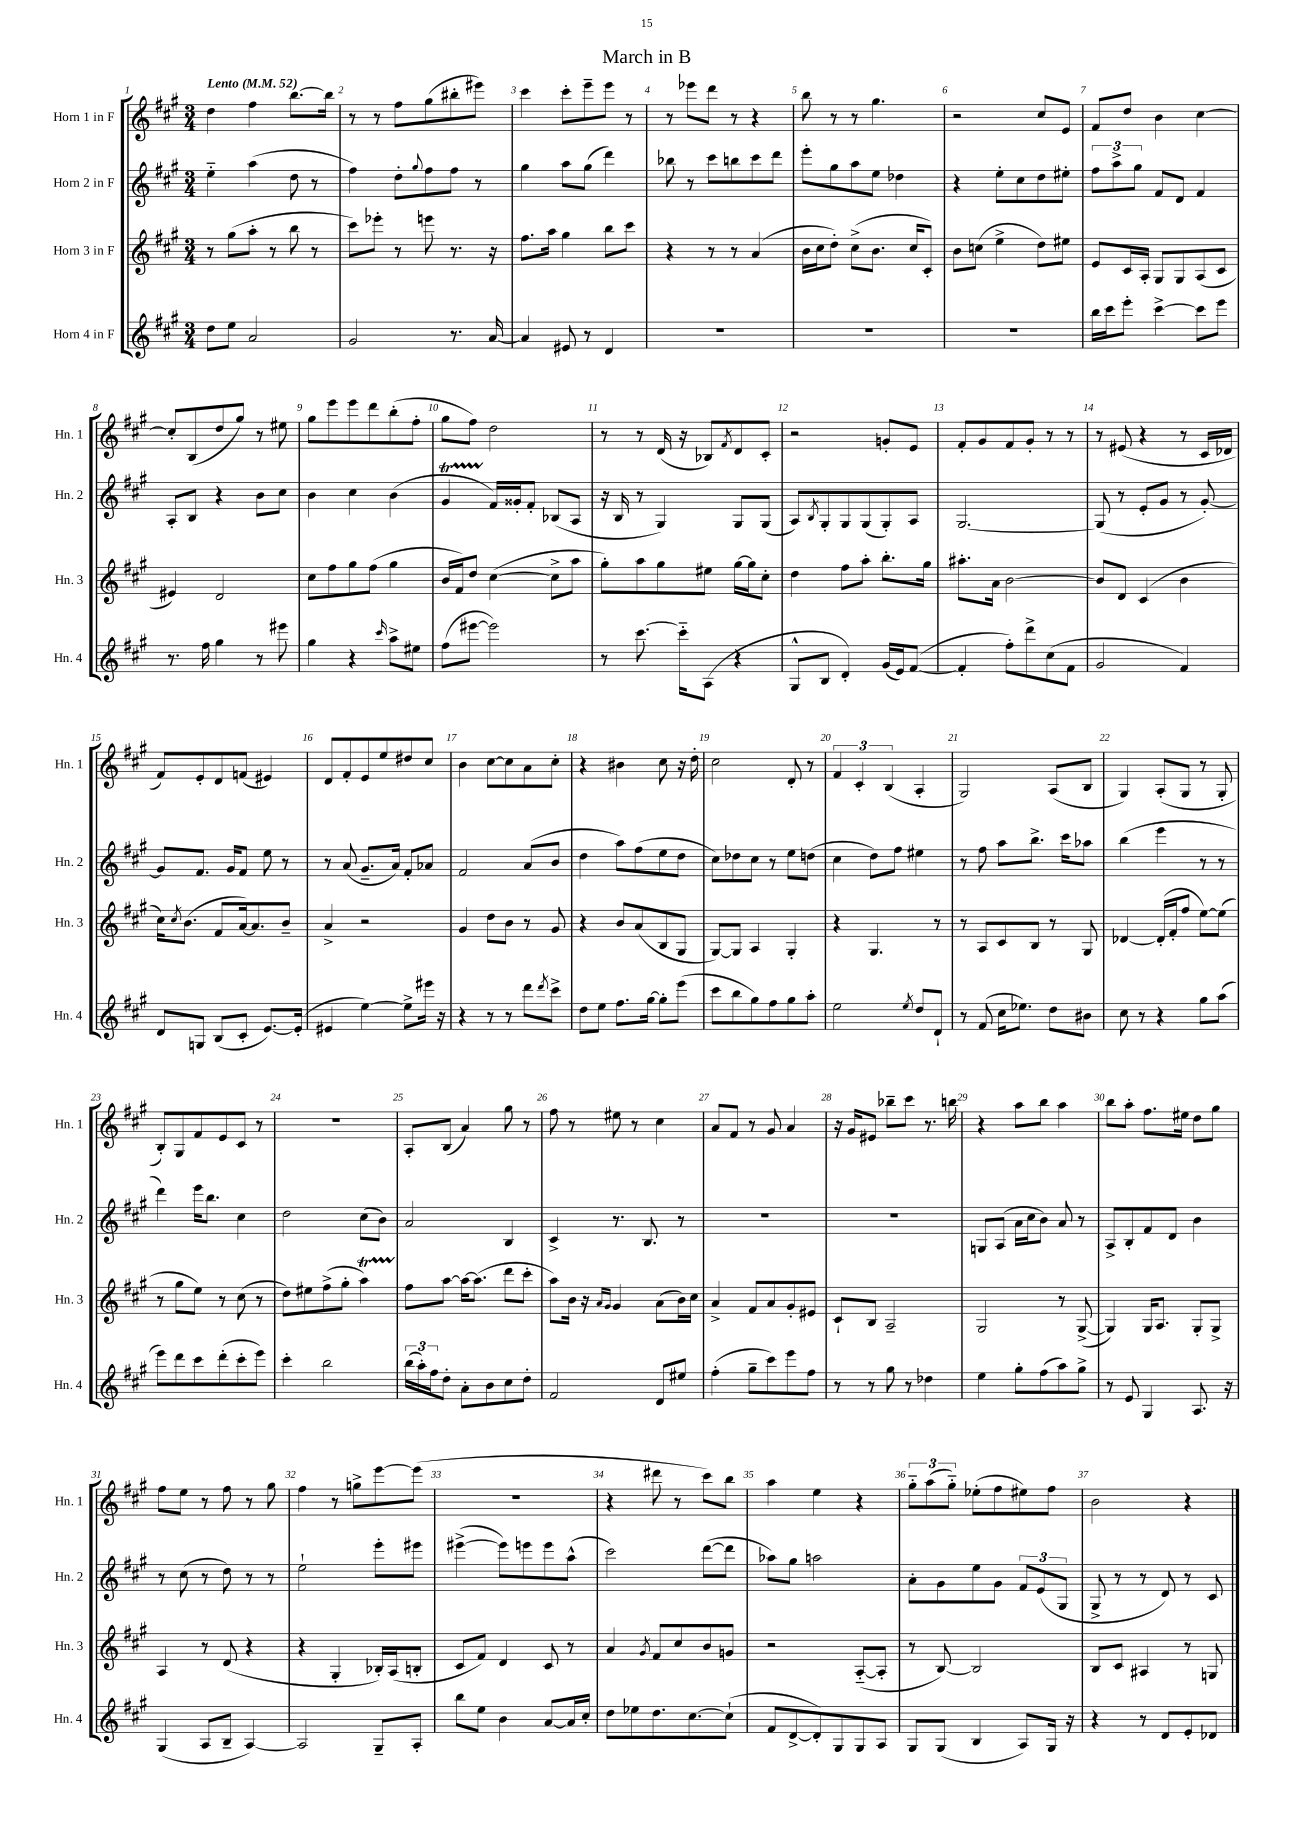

**kern	**kern	**kern	**kern
*staff4	*staff3	*staff2	*staff1
*clefG2	*clefG2	*clefG2	*clefG2
*k[f#c#g#]	*k[f#c#g#]	*k[f#c#g#]	*k[f#c#g#]
*M3/4	*M3/4	*M3/4	*M3/4
*MM52	*MM52	*MM52	*MM52
8dd	8r	4ee'~	4dd
8ee	(8gg#	.	.
2a	8aa'	(4aa	4ff#
.	8r	.	.
.	8bb	8dd	[8.bb
.	8r	8r	.
.	.	.	16bb]
=	=	=	=
2g#	8ccc#)	4ff#)	8r
.	8eee-'	.	8r
.	8r	8dd'	8ff#
.	.	8qqgg#	.
.	8eee	8ff#	(8gg#
8.r	8.r	8ff#	8bb#'
.	.	8r	8eee#)
[16a	16r	.	.
=	=	=	=
4a]	8.ff#	4gg#	4ccc#
.	16aa	.	.
8e#	4gg#	8aa	8ccc#'
8r	.	(8gg#	8eee~
4d	8bb	4ddd)	8eee
.	8ccc#	.	8r
=	=	=	=
2.r	4r	8bb-	8r
.	.	8r	8eee-
.	8r	8ccc#	8ddd
.	8r	8bb	8r
.	(4a	8ccc#	4r
.	.	8ddd	.
=	=	=	=
2.r	16b	8eee'	8bb
.	16cc#	.	.
.	8dd')	8gg#	8r
.	(8cc#^	8aa	8r
.	8.b	8ee	4.gg#
.	.	4dd-	.
.	16cc#	.	.
.	8c#')	.	.
=	=	=	=
2.r	8b	4r	2r
.	(8cc	.	.
.	4ee^	8ee'	.
.	.	8cc#	.
.	8dd)	8dd	8cc#
.	8ee#	8ee#'	8e
=	=	=	=
16bb	8e	12ff#	8f#
16ccc#	.	.	.
.	.	12aa^	.
8eee'	16c#	.	8dd
.	.	12gg#	.
.	16A'	.	.
[4ccc#^	8G#	8f#	4b
.	8G#	8d	.
8ccc#]	(8A	4f#	[4cc#
8eee	8c#	.	.
=	=	=	=
8.r	4e#)	8A'	8cc#']
.	.	8B	(8B
16ff#	.	.	.
4gg#	2d	4r	8dd
.	.	.	8gg#)
8r	.	8b	8r
8eee#	.	8cc#	8ee#
=	=	=	=
4gg#	8cc#	4b	8gg#
.	8ff#	.	8eee
4r	8gg#	4cc#	8eee
.	(8ff#	.	8ddd
16qqccc#	.	.	.
8aa^	4gg#	(4b	(8bb'
8ee#	.	.	8ff#'
=	=	=	=
(8ff#	16b	4g#	8gg#
.	16f#)	.	.
[8eee#	8dd	.	8ff#)
2eee#])	([4cc#	16f#)	2dd
.	.	16g##'	.
.	.	8f#'	.
.	8cc#^]	(8B-	.
.	8aa	8A	.
=	=	=	=
8r	8gg#')	16r	8r
.	.	16B	.
[8.ccc#	8aa	8r	8r
.	8gg#	4G#)	(16d
16ccc#'~]	.	.	16r
(8A	8ee#	.	8B-)
.	.	.	8qf#
4r	[16gg#	8G#	8d
.	16gg#]	.	.
.	8cc#'	(8G#	8c#'
=	=	=	=
8G#^^	4dd	8A)	2r
.	.	8qB	.
8B	.	8G#'	.
4d')	8ff#	8G#	.
.	8aa'	(8G#	.
(16g#	8.bb'	8G#')	8g'
16e)	.	.	.
([8f#	.	8A	8e
.	16gg#	.	.
=	=	=	=
4f#']	8.aa#'	[2.G#	8f#'
.	.	.	8g#
.	16a	.	.
8ff#')	[2b	.	8f#
8ddd^	.	.	8g#'
(8cc#	.	.	8r
8f#	.	.	8r
=	=	=	=
2g#	8b]	(8G#]	8r
.	8d	8r	(8e#
.	(4c#	8e'	4r
.	.	8g#	.
4f#)	4b	8r	8r
.	.	[8g#')	16c#
.	.	.	16d-
=	=	=	=
8d	16cc#)	8g#]	8f#)
.	8qcc#	.	.
.	(8.b	.	.
8G	.	8.f#	8e'
(8B	8f#	.	8d
.	.	16g#	.
8c#'	[16a)	8f#	(8f
.	8.a]	.	.
[8.e)	.	8ee	4e#)
.	8b~	8r	.
(16e']	.	.	.
=	=	=	=
4e#	4a^	8r	8d
.	.	(8a	8f#'
[4ee)	2r	8.g#~	8e
.	.	.	8ee
.	.	16a)	.
8ee^]	.	8f#'	8dd#
16eee#	.	8a-	8cc#
16r	.	.	.
=	=	=	=
4r	4g#	2f#	4b
8r	8dd	.	[8cc#
8r	8b	.	8cc#]
8ddd	8r	(8a	8a
8qddd	.	.	.
8ccc#^	8g#	8b	8cc#'
=	=	=	=
8dd	4r	4dd	4r
8ee	.	.	.
8.ff#	8b	8aa)	4b#
.	(8a	(8ff#	.
[16gg#	.	.	.
8gg#']	8B	8ee	8cc#
(8eee	8G#	8dd	16r
.	.	.	16dd'
=	=	=	=
8ccc#	[8G#)	8cc#)	2cc#
8bb	8G#]	8dd-	.
8gg#)	4A	8cc#	.
8ff#	.	8r	.
8gg#	4G#'	8ee	8d'
8aa'	.	(8dd	8r
=	=	=	=
2ee	4r	4cc#	6f#
.	.	.	6c#'
.	4.G#	8dd)	.
.	.	.	(6B
.	.	8ff#	.
8qee	.	.	.
8dd	.	4ee#	4A'
8d`	8r	.	.
=	=	=	=
8r	8r	8r	2G#)
(8f#	8A	8ff#	.
16cc#	8c#	8aa	.
8.ee-)	.	.	.
.	8B	8.bb^	.
8dd	8r	.	(8A
.	.	16ccc#	.
8b#	8G#	8aa-	8B
=	=	=	=
8cc#	[4d-	(4bb	4G#)
8r	.	.	.
4r	(16d-']	4eee	(8A'
.	16f#'	.	.
.	8ff#	.	8G#
8gg#	[8ee)	8r	8r
(8aa	(8ee]	8r	8G#'
=	=	=	=
8eee)	8r	4ddd)	8B')
8ddd	8gg#	.	8G#
8ccc#	8ee)	16eee	8f#
.	.	8.bb	.
(8ddd'	8r	.	8e
8ccc#'	(8cc#	4cc#	8c#
8eee)	8r	.	8r
=	=	=	=
4ccc#'	8dd)	2dd	2.r
.	8ee#	.	.
2bb	(8ff#^	.	.
.	8gg#'	.	.
.	4aa)	(8cc#	.
.	.	8b)	.
=	=	=	=
(24bb	8ff#	2a	8A'
24aa')	.	.	.
24ff#	.	.	.
8dd'	[8aa	.	(8B
8a'	16aa_	.	4a)
.	(8.aa]	.	.
8b	.	.	.
8cc#	8ddd	4B	8gg#
8dd'	8ccc#'	.	8r
=	=	=	=
2f#	8aa)	4c#^	8ff#
.	16b	.	8r
.	16r	.	.
.	16qqa	.	.
.	16qqg#	.	.
.	4g#	8.r	8ee#
.	.	.	8r
.	.	8.B	.
8d	(8a	.	4cc#
8ee#	16b)	8r	.
.	16cc#	.	.
=	=	=	=
(4ff#'	4a^	2.r	8a
.	.	.	8f#
8gg#~	8f#	.	8r
8ccc#)	8a	.	8g#
8eee	8g#'	.	4a
8ff#	8e#	.	.
=	=	=	=
8r	8c#`	2.r	16r
.	.	.	16g#
8r	8B	.	8e#
8gg#	2A~	.	8bb-~
8r	.	.	8ccc#
4dd-	.	.	8.r
.	.	.	16bb
=	=	=	=
4ee	2G#	8G	4r
.	.	(8A	.
8gg#'	.	16a	8aa
.	.	16cc#	.
(8ff#	.	8b)	8bb
8aa)	8r	8a	4aa
8gg#^	([8G#^	8r	.
=	=	=	=
8r	4G#])	8A^	8bb
8e	.	8B'	8aa'
4G#	16G#	8f#	8.ff#
.	8.A	.	.
.	.	8d	.
.	.	.	16ee#
8.A	8G#'	4b	8dd
.	8G#^	.	8gg#
16r	.	.	.
=	=	=	=
(4G#	4A	8r	8ff#
.	.	(8cc#	8ee
8A	8r	8r	8r
8B~	(8d	8dd)	8ff#
[4A)	4r	8r	8r
.	.	8r	8gg#
=	=	=	=
2A]	4r	2ee`	4ff#
.	4G#'	.	8r
.	.	.	8gg^
8G#~	16B-')	8eee'	[8eee
.	(16A	.	.
8A'	8B'	8eee#	(8eee]
=	=	=	=
8bb	8c#	([4eee#^	2.r
8ee	8f#)	.	.
4b	4d	8eee#])	.
.	.	8eee	.
[8a	8c#	8eee	.
16a]	8r	(8aa^^	.
16cc#'	.	.	.
=	=	=	=
8dd	4a	2ccc#)	4r
8ee-	.	.	.
.	8qg#	.	.
8.dd	8f#	.	8ddd#
.	8cc#	.	8r
[8.cc#	.	.	.
.	8b	([8ddd	8ccc#)
(8cc#`]	8g	8ddd]	8bb
=	=	=	=
8f#	2r	8aa-)	4aa
[8d^	.	8gg#	.
8d'])	.	2aa	4ee
8G#	.	.	.
8G#	([8A'~	.	4r
8A	8A']	.	.
=	=	=	=
8G#	8r	8a'	12gg#'~
.	.	.	(12aa
(8G#	[8B)	8g#	.
.	.	.	12gg#'~)
4B	2B]	8ee	(8ee-'
.	.	8g#	8ff#
8A)	.	12f#	8ee#)
.	.	(12e	.
16G#	.	.	8ff#
.	.	12G#	.
16r	.	.	.
=	=	=	=
4r	8B	8G#^	2b
.	8c#	8r	.
8r	4A#	8r	.
8d	.	8d)	.
8e'	8r	8r	4r
8d-	8G	8c#	.
==	==	==	==
*-	*-	*-	*-
